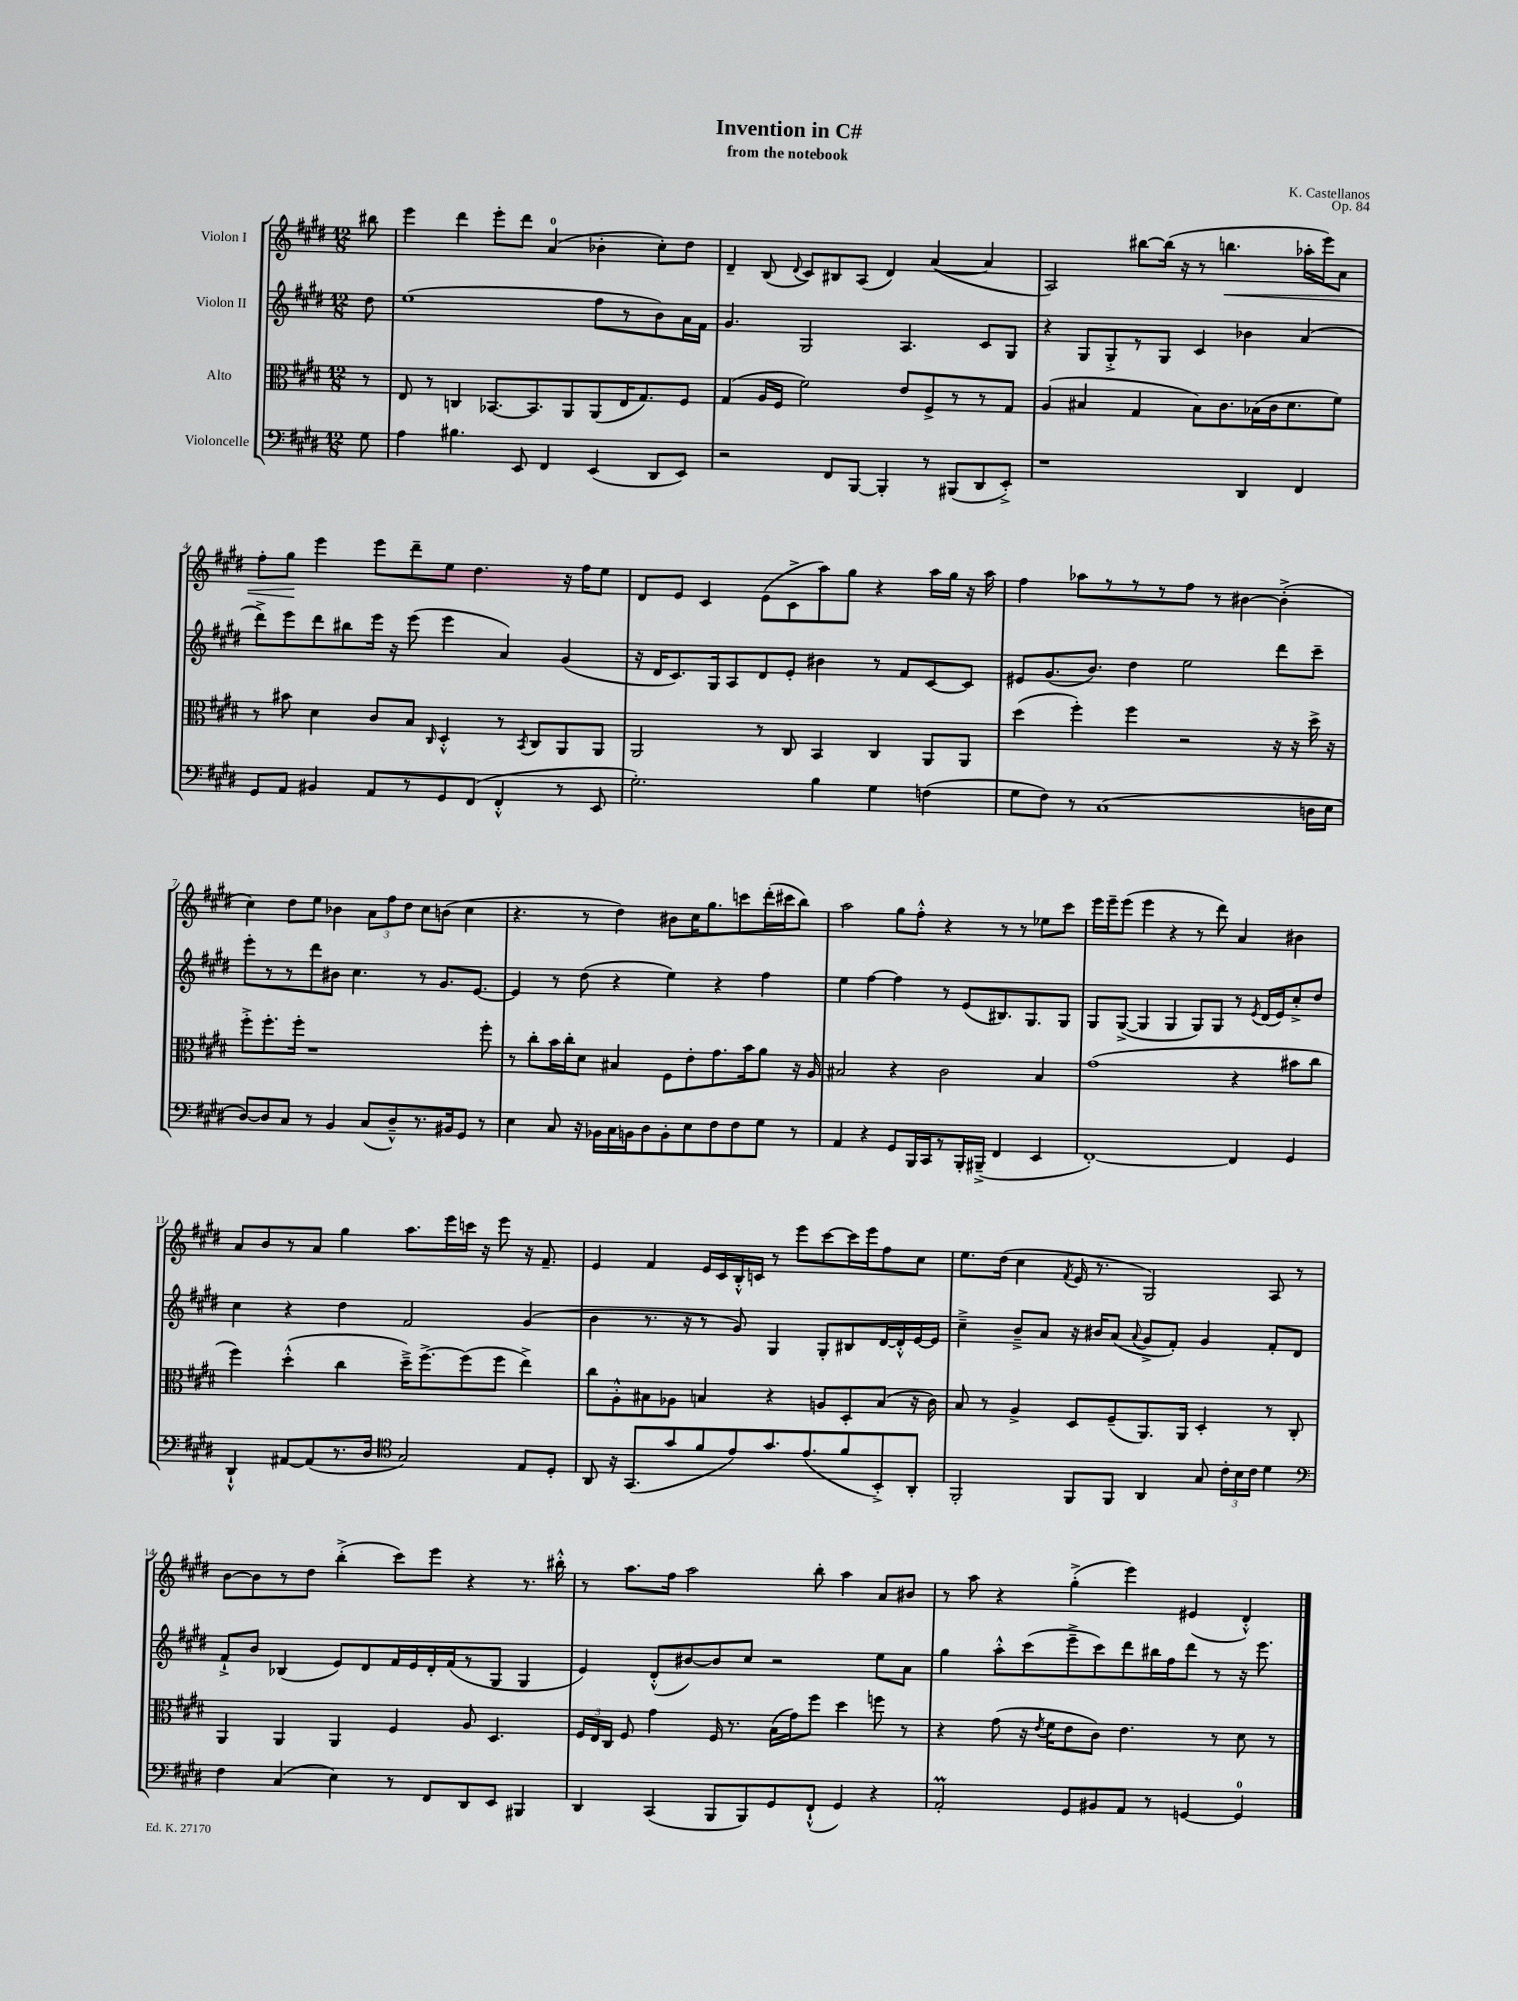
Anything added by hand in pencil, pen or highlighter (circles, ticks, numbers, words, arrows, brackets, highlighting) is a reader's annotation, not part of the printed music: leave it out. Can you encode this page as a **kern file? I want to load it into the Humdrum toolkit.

**kern	**kern	**kern	**kern
*staff4	*staff3	*staff2	*staff1
*clefF4	*clefC3	*clefG2	*clefG2
*k[f#c#g#d#]	*k[f#c#g#d#]	*k[f#c#g#d#]	*k[f#c#g#d#]
*M12/8	*M12/8	*M12/8	*M12/8
8G#	8r	8dd#	8bb#
=	=	=	=
4A	8E	(1ee	4eee
.	8r	.	.
4.B#	4C	.	4ddd#
.	[8.BB-	.	8eee'
8EE	.	.	8ddd#
.	8.BB-]	.	.
4FF#	.	.	(4a
.	8AA	.	.
(4EE	(8AA	8ff#	4b-'
.	16E	8r	.
.	8.G#)	.	.
8DD#	.	8b)	8cc#')
8EE)	8F#	16a	8dd#
.	.	16f#	.
=	=	=	=
2r	(4G#	4.g#	4d#~
.	16A	.	(8B
.	16F#	.	.
.	.	.	8qqd#
.	2f#)	2G#	8c#)
8FF#	.	.	8B#
[8BBB	.	.	(8A
4BBB']	.	.	4d#)
.	8e	4.A	.
8r	8F#^	.	([4a
(8BBB#	8r	.	.
8DD#	8r	8c#	4a]
8EE'^)	8G#	8G#	.
=	=	=	=
1r	(4A	4r	2A)
.	4B#	8G#	.
.	.	8G#'^	.
.	4G#	8r	[8bb#
.	.	8G#	(16bb#]
.	.	.	16r
.	8B#)	4c#	8r
.	8.c#	.	4.bb
4DD#	.	4b-	.
.	(16B-	.	.
.	16c#	.	.
.	8.d#	.	.
4FF#	.	(4a	16aa-'
.	.	.	16eee)
.	8f#)	.	8a
=	=	=	=
8GG#	8r	8ddd#^)	8ff#'
8AA	8b#	8eee	8gg#
4BB#	4d#	8ddd#	4eee
.	.	8bb#	.
8AA	8c#	16eee	8eee
.	.	16r	.
8r	8B	(8eee	8ddd#~
.	16qqC#	.	.
8GG#	4D#'^^	4eee	8ee
(8FF#	.	.	4.dd#
4FF#'^^	8r	4a)	.
.	8qBB	.	.
.	8C#	.	.
8r	8AA	(4g#	16r
.	.	.	16ff#
8EE	8AA	.	8ee
=	=	=	=
2.G#')	2AA	16r	8d#
.	.	16d#	.
.	.	8.c#)	8e
.	.	.	4c#
.	.	16G#	.
.	.	8A	.
.	8r	8d#	(8e
.	8C#	8e'	8c#^
4B	4BB	4b#	8aa)
.	.	.	8gg#
4G#	4C#	8r	4r
.	.	8f#	.
(4F	8AA	[8c#	16aa
.	.	.	16gg#
.	8AA	8c#]	16r
.	.	.	16aa
=	=	=	=
8G#	(4dd#	8e#	4ff#
8F#)	.	(8.g#	.
8r	4ff#')	.	8aa-
.	.	8.b)	.
(1C#	.	.	8r
.	4ff#	4dd#	8r
.	.	.	8r
.	2r	2ee	8ff#
.	.	.	8r
.	.	.	[4b#
.	16r	8ddd#	(4b#'^]
.	16r	.	.
16D	16dd#^	8ccc#~	.
16E	16r	.	.
=	=	=	=
[8D#)	8ff#'^	8eee'	4cc#)
8D#]	8.ff#'	8r	.
8C#	.	8r	8dd#
.	16ff#'	.	.
8r	1r	8ddd#	8ee
4BB	.	8b#	4b-
.	.	4.cc#	.
(8C#	.	.	12a
.	.	.	12ff#
8D#~^^)	.	.	.
.	.	.	12dd#
8.r	.	8r	8cc#
.	.	8.g#	(8b
16BB#	.	.	.
8GG#	.	.	4cc#
.	.	[8.e	.
8r	8ff#'	.	.
=	=	=	=
4E	8r	4e]	4.r
.	8cc#'	.	.
8C#	16b	8r	.
.	16cc#'	.	.
16r	8d#	(8dd#	8r
16BB-	.	.	.
16C#	4B#	4r	4dd#)
16BB	.	.	.
8D#	.	.	.
8BB'	8F#	4ee)	8b#
8E	8e'	.	16cc#
.	.	.	8.gg#
8F#	8.g#	4r	.
8F#	.	.	8ccc
.	16b	.	.
8G#	8a	4ff#	(16ddd#'
.	.	.	16ccc#
8r	16r	.	8bb)
.	16A	.	.
=	=	=	=
4AA	2B#	4ee	2aa
4r	.	[4ff#	.
8GG#	4r	4ff#]	8gg#
16BBB	.	.	8ff#'^^
16CC#	.	.	.
8r	2c#	8r	4r
16BBB'	.	(8e	.
(16BBB#~^	.	.	.
4FF#	.	8.B#)	8r
.	.	.	8r
.	.	8.G#	.
4EE	4B#	.	8ee-
.	.	8G#	8ccc#
=	=	=	=
[1FF#')	(1g#	8G#	16eee
.	.	.	16eee~
.	.	([8G#^	(8eee
.	.	4G#]	4eee
.	.	4G#	4r
.	.	8G#)	8r
.	.	8G#	8ddd#)
4FF#]	4r	8r	4a
.	.	8qe	.
.	.	(16d#	.
.	.	16e)	.
4GG#	8b#	8cc#'^	4b#
.	8cc#	8dd#	.
=	=	=	=
4DD#`^^	4ff#)	4cc#	8a
.	.	.	8b
[8AA#	(4dd#'^^	4r	8r
(8AA#]	.	.	8a
8.r	4cc#	4dd#	4gg#
16D#	.	.	.
*clefC4	*	*	*
2G#)	16dd#~^)	2f#	8.aa
.	[8.ff#^	.	.
.	.	.	16eee
.	(8ff#]	.	16ccc
.	.	.	16r
.	8ff#	.	8eee
8E	4ee^)	(4g#	16r
.	.	.	8.f#~
8D#'	.	.	.
=	=	=	=
8AA	8cc#	4b	4e
16r	8A'^^	.	.
(8.GG#	.	.	.
.	8B#	8.r	4f#
8g#	8A-	.	.
.	.	16r	.
8f#	4B	8r	16e
.	.	.	16c#
8e)	.	8g#)	16B'^^
.	.	.	16c
8.g#	4r	4G#	8r
.	.	.	8eee
(8.e	.	.	.
.	8A	8G#'	[8ccc#
8f#	8D#'	8B#	16ccc#]
.	.	.	16eee
8BB'^)	(8B	[16d#	8ff#
.	.	16d#'^^]	.
8AA'	16r	[16e	8cc#
.	16c#)	16e]	.
=	=	=	=
2FF#'	8B	4cc#~^	8.ee
.	8r	.	.
.	.	.	(16dd#
.	4A^	8b~^	4cc#
.	.	8a	.
.	.	.	8qf#
8FF#	8D#	16r	16e
.	.	16b#	8.r
8FF#	(8F#~	(8a	.
.	.	8qqa	.
4AA	8.AA)	8g#^	2G#)
.	.	8f#')	.
.	16AA	.	.
8G#	4D#'	4g#	.
24c#'	.	.	.
24B	.	.	.
24c#	.	.	.
4d#	8r	8f#'	8A
.	8C#'	8d#	8r
=	=	=	=
*clefF4	*	*	*
4F#	4AA	8f#`^	[8b
.	.	8b	8b]
(4C#	4AA	(4B-	8r
.	.	.	8dd#
4E)	4AA	8e)	(4bb'^
.	.	8d#	.
8r	4F#	16f#	8ccc#)
.	.	16e	.
8FF#	.	16d#'	8eee
.	.	(16f#	.
8DD#	8A	8r	4r
8EE	4.D#	8G#	.
4BBB#	.	4G#	8.r
.	.	.	16bb#'^^
=	=	=	=
4DD#	24F#	4e)	8r
.	24E	.	.
.	24C#	.	.
.	8F#	.	8.aa
(4CC#	4g#	(8d#'^^	.
.	.	.	16ff#
.	.	[8b#)	2aa
8BBB	16F#	8b#]	.
.	8.r	.	.
8BBB)	.	8cc#	.
8GG#	(16B	2r	.
.	16g#)	.	.
(8FF#`^^	8ff#	.	8bb'
4GG#)	4dd#	.	4aa
4r	8ff	8ee	8a
.	8r	8a	8b#
=	=	=	=
2AA'	4r	4gg#	8r
.	.	.	8aa
.	(8g#	8aa'^^	4r
.	16r	(8ccc#	.
.	8qe	.	.
.	16f#	.	.
8GG#	8e	8eee~^	(4gg#'^
8BB#	8c#)	8ccc#)	.
8AA	4.e	8ddd#	4eee)
8r	.	16bb#	.
.	.	16ff#	.
[4GG	.	8ddd#	(4e#
.	8r	8r	.
4GG]	8d#	16r	4d#'^^)
.	.	8.eee	.
.	8r	.	.
==	==	==	==
*-	*-	*-	*-
